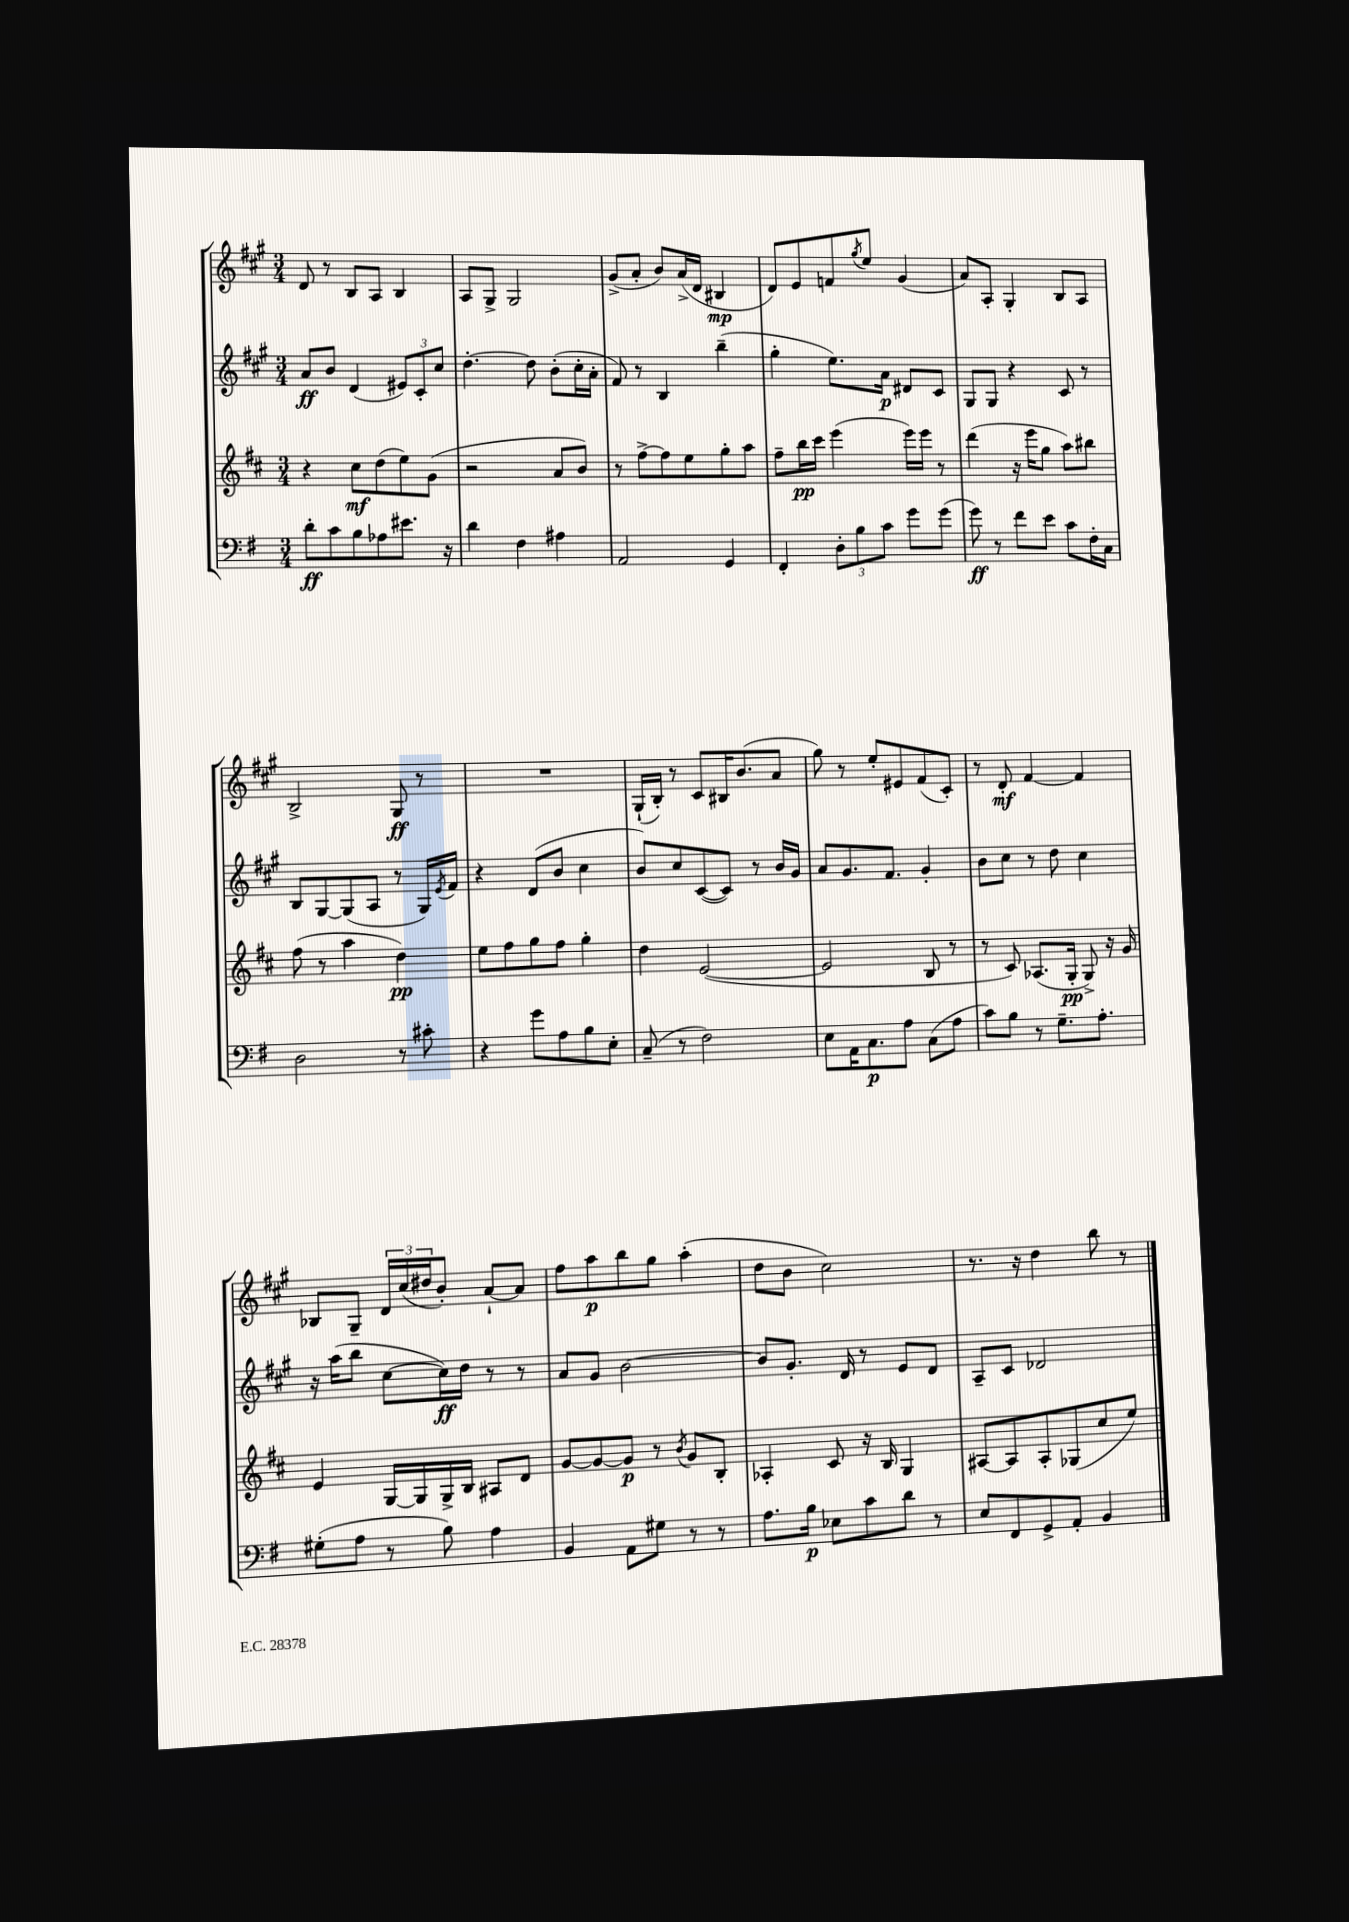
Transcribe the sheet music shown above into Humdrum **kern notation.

**kern	**dynam	**kern	**dynam	**kern	**dynam	**kern	**dynam
*part4	*part4	*part3	*part3	*part2	*part2	*part1	*part1
*staff4	*staff4	*staff3	*staff3	*staff2	*staff2	*staff1	*staff1
*clefF4	*	*clefG2	*	*clefG2	*	*clefG2	*
*k[f#]	*	*k[f#c#]	*	*k[f#c#g#]	*	*k[f#c#g#]	*
*M3/4	*	*M3/4	*	*M3/4	*	*M3/4	*
=1	=1	=1	=1	=1	=1	=1	=1
8d'\L	ff	4r	.	8a/L	ff	8d/	.
8c\	.	.	.	8b/J	.	8r	.
8B\	.	8cc#\L	mf	(4d/	.	8B/L	.
8A-X\	.	(8dd\	.	.	.	8A/J	.
8.e#X\J	.	8ee\)	.	12e#X/L)	.	4B/	.
.	.	.	.	12c#'/	.	.	.
.	.	(8g\J	.	.	.	.	.
.	.	.	.	12cc#/J	.	.	.
16r	.	.	.	.	.	.	.
=2	=2	=2	=2	=2	=2	=2	=2
4d\	.	2r	.	[4.dd'\	.	8A/L	.
.	.	.	.	.	.	8G#^/J	.
4F#\	.	.	.	.	.	2G#/	.
.	.	.	.	8dd\]	.	.	.
4A#X\	.	8a/L	.	(8b'\L	.	.	.
.	.	8b/J)	.	16cc#'\L	.	.	.
.	.	.	.	16a'\JJ	.	.	.
=3	=3	=3	=3	=3	=3	=3	=3
2AA/	.	8r	.	8f#/)	.	(8g#^/L	.
.	.	[8ff#^\L	.	8r	.	8a'/J	.
.	.	8ff#\]	.	4B/	.	8b/L)	.
.	.	8ee\	.	.	.	(16a^/L	.
.	.	.	.	.	.	16d/JJ	.
4GG/	.	8gg'\	.	(4bb~\	.	4B#X/	mp
.	.	8aa\J	.	.	.	.	.
=4	=4	=4	=4	=4	=4	=4	=4
4FF#'/	.	8ff#~\L	.	4gg#'\	.	8d/L)	.
.	.	16bb\L	pp	.	.	8e/	.
.	.	16ccc#\JJ	.	.	.	.	.
12D'\L	.	(4eee\	.	8.ee\L)	.	8fn/	.
12B\	.	.	.	.	.	.	.
.	.	.	.	.	.	8qgg#/	.
.	.	.	.	.	.	8ee/J	.
12c\J	.	.	.	.	.	.	.
.	.	.	.	16a\Jk	p	.	.
8g\L	.	16eee\LL)	.	8d#X/L	.	(4g#/	.
.	.	16eee\JJ	.	.	.	.	.
(8g\J	.	8r	.	8c#/J	.	.	.
=5	=5	=5	=5	=5	=5	=5	=5
8g\)	ff	(4ddd\	.	8G#/L	.	8a/L)	.
8r	.	.	.	8G#/J	.	8A'/J	.
8f#\L	.	16r	.	4r	.	4G#'/	.
.	.	16eee\KL	.	.	.	.	.
8e\J	.	8gg\J	.	.	.	.	.
8c\L	.	8aa\L)	.	8c#/	.	8B/L	.
16F#'\L	.	8bb#X\J	.	8r	.	8A/J	.
16C\JJ	.	.	.	.	.	.	.
!!LO:LB:g=z
=6	=6	=6	=6	=6	=6	=6	=6
2D\	.	(8ff#\	.	8B/L	.	2B^/	.
.	.	8r	.	[8G#/	.	.	.
.	.	4aa\	.	(8G#/]	.	.	.
.	.	.	.	8A/J	.	.	.
8r	.	4dd\)	pp	8r	.	8G#/	ff
8c#X'\	.	.	.	16G#/LL)	.	8r	.
.	.	.	.	8qe/	.	.	.
.	.	.	.	16f#/JJ	.	.	.
=7	=7	=7	=7	=7	=7	=7	=7
4r	.	8ee\L	.	4r	.	2.r	.
.	.	8ff#\	.	.	.	.	.
8g\L	.	8gg\	.	(8d/L	.	.	.
8A\	.	8ff#\J	.	8b/J	.	.	.
8B\	.	4gg'\	.	4cc#\	.	.	.
8E'\J	.	.	.	.	.	.	.
=8	=8	=8	=8	=8	=8	=8	=8
(8C~/	.	4dd\	.	8b/L)	.	(16G#`/LL	.
.	.	.	.	.	.	16B'/JJ)	.
8r	.	.	.	8cc#/	.	8r	.
2F#\)	.	([2e/	.	([8c#/	.	8c#/L	.
.	.	.	.	8c#/J])	.	16B#X/K	.
.	.	.	.	.	.	(8.b/	.
.	.	.	.	8r	.	.	.
.	.	.	.	16b/LL	.	8a/J	.
.	.	.	.	16g#/JJ	.	.	.
=9	=9	=9	=9	=9	=9	=9	=9
8E\L	.	2e/]	.	8a/L	.	8gg#\)	.
16AA\K	.	.	.	8.g#/	.	8r	.
8.C\	p	.	.	.	.	.	.
.	.	.	.	.	.	8ee'/L	.
.	.	.	.	8.f#/J	.	.	.
8A\J	.	.	.	.	.	8e#X/	.
(8C\L	.	8B/	.	4g#'/	.	(8f#/	.
8A\J	.	8r	.	.	.	8c#'/J)	.
=10	=10	=10	=10	=10	=10	=10	=10
8c\L)	.	8r	.	8b\L	.	8r	.
8B\J	.	8c#/)	.	8cc#\J	.	8d'/	mf
8r	.	(8.A-X/L	.	8r	.	[4f#/	.
8.G~\L	.	.	.	8dd\	.	.	.
.	.	16G'/Jk	pp	.	.	.	.
.	.	8G^/)	.	4cc#\	.	4f#/]	.
8.A'\J	.	.	.	.	.	.	.
.	.	16r	.	.	.	.	.
.	.	16g/	.	.	.	.	.
!!LO:LB:g=z
=11	=11	=11	=11	=11	=11	=11	=11
(8G#X'\L	.	4e/	.	16r	.	8B-X/L	.
.	.	.	.	(16aa\KL	.	.	.
8A\J	.	.	.	8bb\J	.	8G#~/J	.
8r	.	[16G/LL	.	[8cc#\L	.	24d/LL	.
.	.	.	.	.	.	(24cc#/	.
.	.	16G/]	.	.	.	.	.
.	.	.	.	.	.	24dd#X/J	.
8B\)	.	16G^/	.	16cc#\L])	ff	8b'/J)	.
.	.	16B/JJ	.	16dd\JJ	.	.	.
4A\	.	8A#X/L	.	8r	.	[8a`/L	.
.	.	8d/J	.	8r	.	8a/J]	.
=12	=12	=12	=12	=12	=12	=12	=12
4BB/	.	[8g/L	.	8a/L	.	8ff#\L	.
.	.	8g/_	.	8g#/J	.	8aa\	p
8AA\L	.	8g/J]	p	[2b\	.	8bb\	.
8G#X\J	.	8r	.	.	.	8gg#\J	.
.	.	8qb/	.	.	.	.	.
8r	.	8g/L	.	.	.	(4aa'\	.
8r	.	8B'/J	.	.	.	.	.
=13	=13	=13	=13	=13	=13	=13	=13
8.A\L	.	4A-X'/	.	8b/L]	.	8dd\L	.
.	.	.	.	8.g#'/J	.	8b\J	.
16B\Jk	p	.	.	.	.	.	.
8E-X\L	.	8c#/	.	.	.	2cc#\)	.
.	.	.	.	16d/	.	.	.
8c\	.	16r	.	8r	.	.	.
.	.	16B/	.	.	.	.	.
8d\J	.	4G/	.	8e/L	.	.	.
8r	.	.	.	8d/J	.	.	.
=14	=14	=14	=14	=14	=14	=14	=14
8E/L	.	[8A#X/L	.	8A~/L	.	8.r	.
8FF#/	.	8A#/]	.	8c#/J	.	.	.
.	.	.	.	.	.	16r	.
8GG^/	.	8A#'/	.	2d-X/	.	4dd\	.
8AA'/J	.	(8G-X/	.	.	.	.	.
4BB/	.	8cc#/	.	.	.	8bb\	.
.	.	8ee/J)	.	.	.	8r	.
==	==	==	==	==	==	==	==
*-	*-	*-	*-	*-	*-	*-	*-
